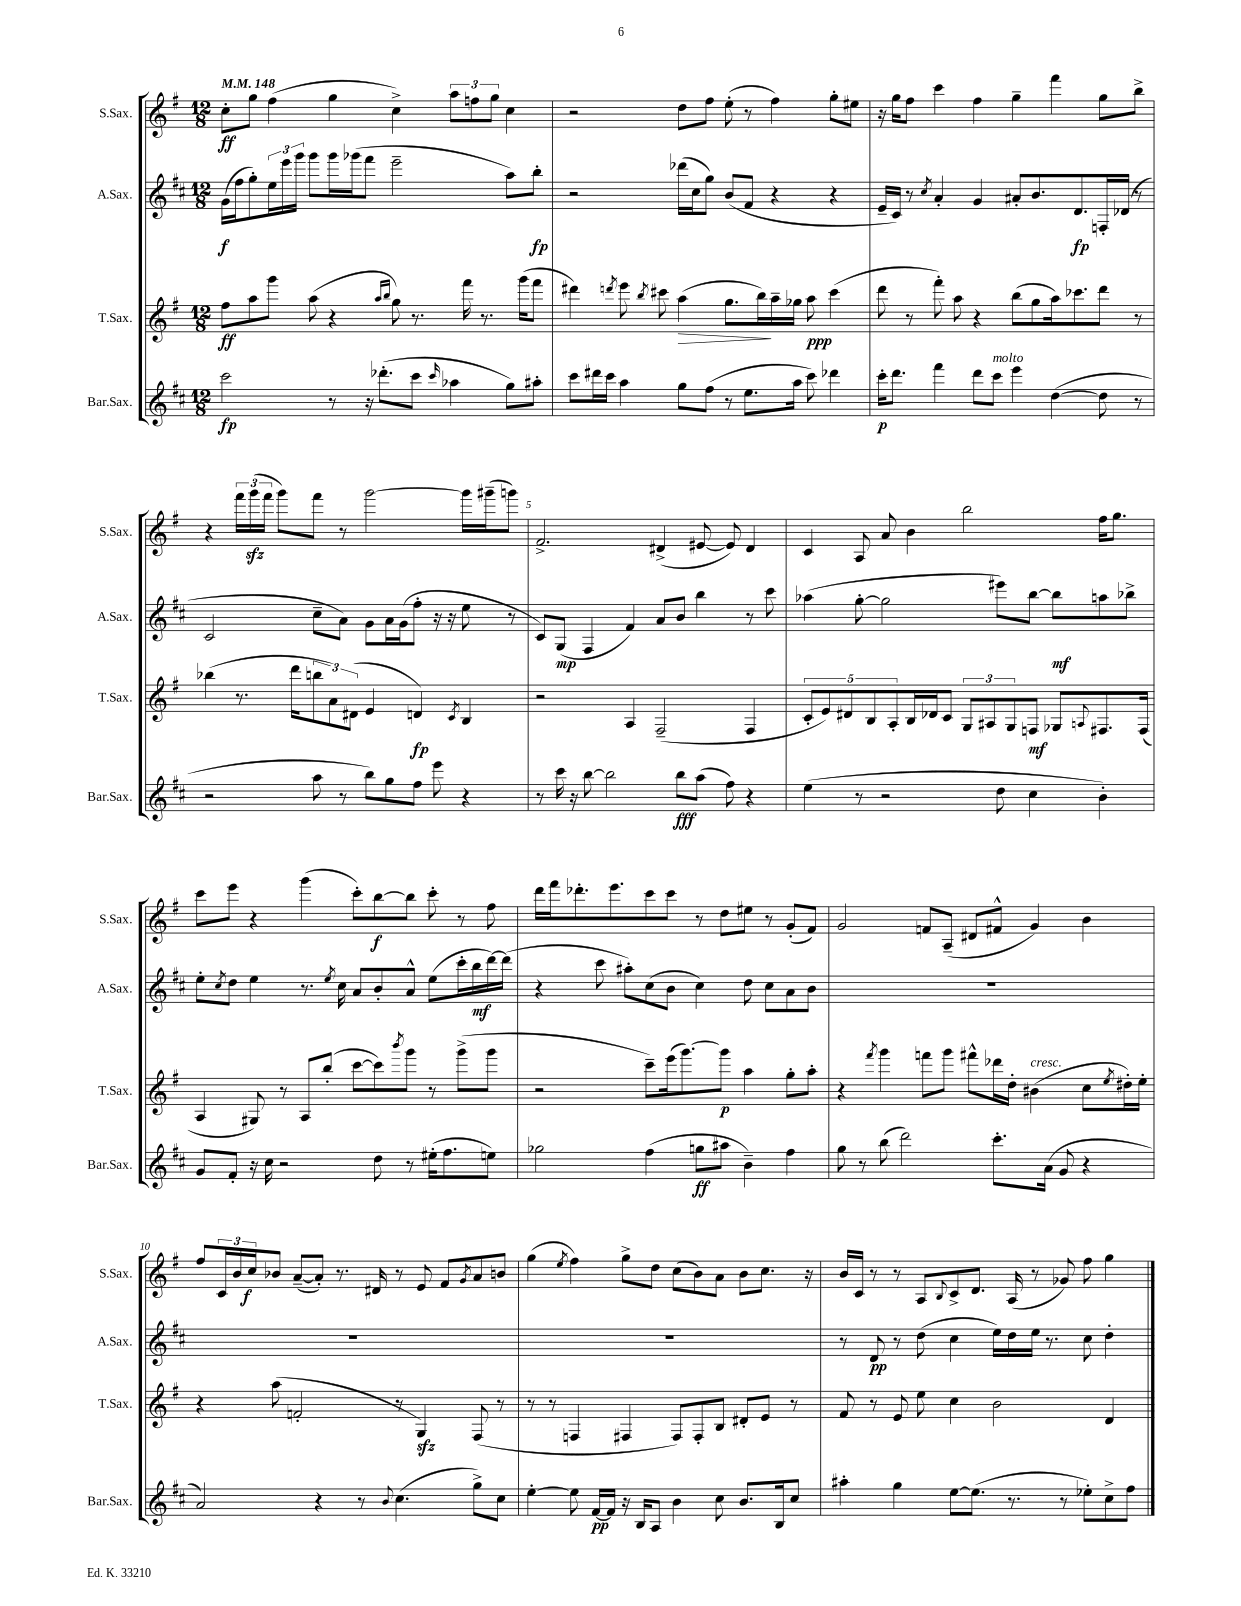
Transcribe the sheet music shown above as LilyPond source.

<<
\new StaffGroup <<
\new Staff = "s0" \with { instrumentName = "S.Sax." shortInstrumentName = "S.Sax." } {
    \clef treble \key g \major \numericTimeSignature \time 12/8 \tempo 4 = 148
    c''8-.\ff g''8 fis''4( g''4 c''4->) \tuplet 3/2 { a''8 f''8 g''8 } c''4 |
    r2 d''8 fis''8 e''8-.( r8 fis''4) g''8-. eis''8 |
    r16 g''16 fis''8 c'''4 fis''4 g''4-- fis'''4 g''8 b''8-> |
    r4 \tuplet 3/2 { fis'''16 g'''16\sfz( fis'''16 } g'''8) fis'''8 r8 g'''2~ g'''16 gis'''16--( g'''8) |
    fis'2.-> dis'4->( eis'8~ eis'8) dis'4 |
    c'4 a8 a'8 b'4 b''2 fis''16 g''8. |
    c'''8 e'''8 r4 g'''4( c'''8-.) b''8~\f b''8 c'''8-. r8 fis''8 |
    d'''16 fis'''16 des'''8.-. e'''8. c'''8 c'''8 r8 d''8 eis''8 r8 g'8-.( fis'8) |
    g'2 f'8 a8--( dis'8 fis'8-^ g'4) b'4 |
    fis''8 \tuplet 3/2 { c'16 b'16 c''16\f } bes'8 a'8~--( a'8-.) r8. dis'16 r8 e'8 fis'8 \acciaccatura { g'8 } a'8 b'8 |
    g''4( \acciaccatura { e''8 } fis''4) g''8-> d''8 c''8( b'8) a'8 b'8 c''8. r16 |
    b'16 c'16 r8 r8 a8 \appoggiatura { b8 } c'8-> d'8. a16( r8 ges'8) fis''8 g''4 \bar "|." |
}
\new Staff = "s1" \with { instrumentName = "A.Sax." shortInstrumentName = "A.Sax." } {
    \clef treble \key d \major \numericTimeSignature \time 12/8
    g'16\f( fis''16 g''8-.) \tuplet 3/2 { e''16 e'''16 g'''16 } g'''8 g'''16 ges'''16( fis'''8 e'''2-- a''8) b''8-.\fp |
    r2 des'''16( cis''16 g''8) b'8( fis'8 r4 r4 |
    e'16-- cis'16) r8 \acciaccatura { cis''8 } a'4-. g'4 ais'8-. b'8. d'8.\fp f16-. des'16( r8 |
    cis'2 cis''8-- a'8) g'8 a'16 g'16( fis''8-. r16 r16 e''8 r8 |
    cis'8) g8\mp( fis4 fis'4) a'8 b'8 b''4 r8 cis'''8 |
    aes''4( g''8~-. g''2 eis'''8) b''8~ b''8\mf a''8 bes''8-> |
    e''8-. \acciaccatura { cis''8 } d''8 e''4 r8. \acciaccatura { e''8 } cis''16 a'8 b'8-. a'8-^ e''8( cis'''16-. b''16\mf d'''16~) d'''16( |
    r4 cis'''8 ais''8-.) cis''8( b'8 cis''4) d''8 cis''8 a'8 b'8 |
    R1. |
    R1. |
    R1. |
    r8 d'8\pp r8 d''8( cis''4 e''16) d''16 e''16 r8. cis''8 d''4-. \bar "|." |
}
\new Staff = "s2" \with { instrumentName = "T.Sax." shortInstrumentName = "T.Sax." } {
    \clef treble \key g \major \numericTimeSignature \time 12/8
    fis''8\ff a''8 g'''8 a''8( r4 \grace { a''16 b''16 } g''8) r8. fis'''16 r8. g'''16( fis'''8 |
    dis'''4) \acciaccatura { d'''8 } e'''8 \acciaccatura { b''8 } cis'''8 a''4\>( g''8. b''16\!) a''16-- ges''16 a''8\ppp cis'''4( |
    d'''8 r8 fis'''8-.) a''8 r4 b''8( g''8 a''16) ces'''8. d'''8 r8 |
    bes''4( r8. d'''16 \tuplet 3/2 { b''8 a'8) dis'8( } e'4 d'4\fp) \acciaccatura { c'8 } b4 |
    r2 a4 fis2--( fis4 |
    \tuplet 5/4 { c'8-. e'8) dis'8 b8 a8-. } b16 des'16 c'8 \tuplet 3/2 { g8 ais8 g8 } f8\mf ges8 \appoggiatura { a8 } fis8. fis16( |
    a4 gis8) r8 a8 b''8-.( c'''8~ c'''8) \acciaccatura { b'''8 } g'''8 r8 g'''8->( g'''8 |
    r2 c'''8--) e'''16( g'''8.~) g'''8\p a''4 g''8-. a''8-. |
    r4 \acciaccatura { fis'''8 } g'''4 f'''8 g'''8 fis'''8-^ des'''16 d''16-. bis'4^\markup { \italic "cresc." }( c''8 \acciaccatura { e''8 } dis''16-.) e''16-. |
    r4 a''8( f'2-. r8 g4\sfz) fis8( r8 |
    r8 r8 f4 fis4 fis8) fis8-. b8 dis'8-. e'8 r8 |
    fis'8 r8 e'8 e''8 c''4 b'2 d'4 \bar "|." |
}
\new Staff = "s3" \with { instrumentName = "Bar.Sax." shortInstrumentName = "Bar.Sax." } {
    \clef treble \key d \major \numericTimeSignature \time 12/8
    cis'''2\fp r8 r16 des'''8.-.( cis'''8 \grace { cis'''16 } aes''4 g''8) ais''8-. |
    cis'''8 dis'''16 cis'''16 a''4 g''8 fis''8( r8 e''8. a''16 cis'''8) des'''4 |
    cis'''16-.\p d'''8. fis'''4 d'''8 cis'''8^\markup { \italic "molto" } e'''4 d''4~( d''8 r8 |
    r2 a''8 r8 b''8) g''8 fis''8 e'''8 r4 |
    r8 cis'''16 r16 b''8~ b''2 b''8\fff a''8( fis''8) r4 |
    e''4( r8 r2 d''8 cis''4 b'4-.) |
    g'8 fis'8-. r16 cis''16 r2 d''8 r8 eis''16-.( fis''8. e''8) |
    ges''2 fis''4( g''8\ff ais''8 b'4--) fis''4 |
    g''8 r8 b''8( d'''2) cis'''8.-. a'16( g'8 r4 |
    a'2) r4 r8 \appoggiatura { b'8 } cis''4.( g''8->) cis''8 |
    e''4~-. e''8 fis'16~\pp fis'16 r16 b16 a8 b'4 cis''8 b'8. b16 cis''8 |
    ais''4-. g''4 e''8~ e''8.( r8. r8 ees''8-.) cis''8-> fis''8 \bar "|." |
}
>>
>>
\layout { \context { \Score \override BarNumber.break-visibility = ##(#f #t #t) barNumberVisibility = #(every-nth-bar-number-visible 5) } }
